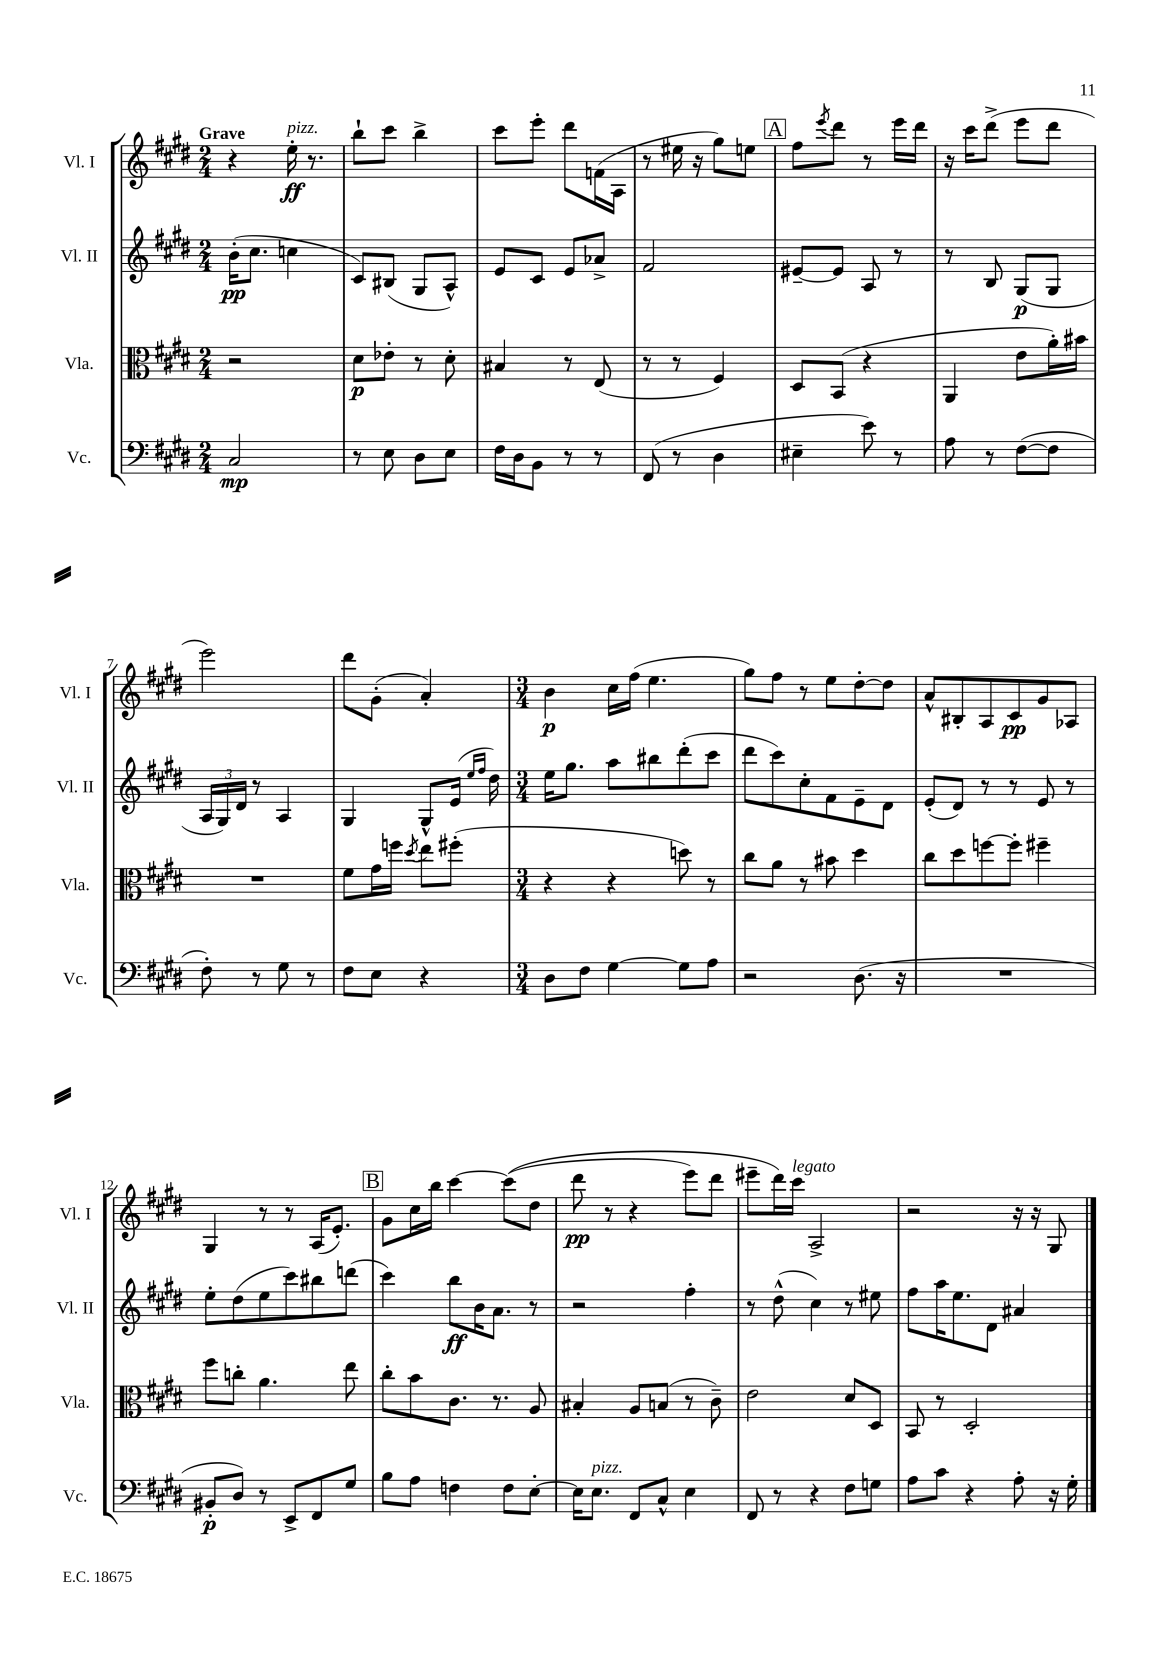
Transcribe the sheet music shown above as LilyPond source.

<<
\new StaffGroup <<
\new Staff = "s0" \with { instrumentName = "Vl. I" shortInstrumentName = "Vl. I" } {
    \clef treble \key e \major \numericTimeSignature \time 2/4 \tempo "Grave"
    r4 e''16-.\ff^\markup { \italic "pizz." } r8. |
    b''8-! cis'''8 b''4-> |
    cis'''8 e'''8-. dis'''8 f'16( a16 |
    r8 eis''16 r16 gis''8) e''8 |
    \mark \markup { \box "A" } fis''8 \acciaccatura { e'''8 } dis'''8 r8 e'''16 dis'''16 |
    r16 cis'''16 dis'''8->( e'''8 dis'''8 |
    e'''2) |
    dis'''8 gis'8-.( a'4-.) |
    \numericTimeSignature \time 3/4 b'4\p cis''16 fis''16( e''4. |
    gis''8) fis''8 r8 e''8 dis''8~-. dis''8 |
    a'8-^ bis8-. a8 cis'8\pp gis'8 aes8 |
    gis4 r8 r8 a16( e'8.-.) |
    \mark \markup { \box "B" } gis'8 cis''16 b''16 cis'''4~ cis'''8(\( dis''8 |
    dis'''8\pp r8 r4 e'''8) dis'''8 |
    eis'''8-- dis'''16\) cis'''16^\markup { \italic "legato" } a2-> |
    r2 r16 r16 gis8 \bar "|." |
}
\new Staff = "s1" \with { instrumentName = "Vl. II" shortInstrumentName = "Vl. II" } {
    \clef treble \key e \major \numericTimeSignature \time 2/4
    b'16-.\pp( cis''8. c''4 |
    cis'8) bis8( gis8 a8-^) |
    e'8 cis'8 e'8 aes'8-> |
    fis'2 |
    \mark \markup { \box "A" } eis'8~-- eis'8 a8 r8 |
    r8 b8 gis8\p( gis8 |
    \tuplet 3/2 { a16 gis16) dis'16 } r8 a4 |
    gis4 gis8-^ e'16( \grace { e''16 fis''16 } dis''16) |
    \numericTimeSignature \time 3/4 e''16 gis''8. a''8 bis''8 dis'''8-.( cis'''8 |
    dis'''8 cis'''8) cis''8-. fis'8 e'8-- dis'8 |
    e'8-.( dis'8) r8 r8 e'8 r8 |
    e''8-. dis''8( e''8 cis'''8) bis''8 d'''8( |
    \mark \markup { \box "B" } cis'''4) b''8\ff b'16 a'8. r8 |
    r2 fis''4-. |
    r8 dis''8-^( cis''4) r8 eis''8 |
    fis''8 a''16 e''8. dis'8 ais'4 \bar "|." |
}
\new Staff = "s2" \with { instrumentName = "Vla." shortInstrumentName = "Vla." } {
    \clef alto \key e \major \numericTimeSignature \time 2/4
    r2 |
    dis'8\p ees'8-. r8 dis'8-. |
    bis4 r8 e8( |
    r8 r8 fis4) |
    \mark \markup { \box "A" } dis8 b,8( r4 |
    a,4 e'8 a'16-.) bis'16 |
    R2 |
    fis'8 gis'16 f''16 \acciaccatura { dis''8 } e''8 fis''8-.( |
    \numericTimeSignature \time 3/4 r4 r4 d''8) r8 |
    cis''8 a'8 r8 bis'8 dis''4 |
    cis''8 dis''8 f''8~ f''8-. fis''4-- |
    fis''8 c''8-. a'4. e''8 |
    \mark \markup { \box "B" } cis''8-. b'8 cis'8. r8. a8 |
    bis4-. a8 b8( r8 cis'8--) |
    e'2 dis'8 dis8 |
    b,8 r8 dis2-. \bar "|." |
}
\new Staff = "s3" \with { instrumentName = "Vc." shortInstrumentName = "Vc." } {
    \clef bass \key e \major \numericTimeSignature \time 2/4
    cis2\mp |
    r8 e8 dis8 e8 |
    fis16 dis16 b,8 r8 r8 |
    fis,8( r8 dis4 |
    \mark \markup { \box "A" } eis4-- e'8) r8 |
    a8 r8 fis8~( fis8 |
    fis8-.) r8 gis8 r8 |
    fis8 e8 r4 |
    \numericTimeSignature \time 3/4 dis8 fis8 gis4~ gis8 a8 |
    r2 dis8.( r16 |
    R2. |
    bis,8-.\p dis8) r8 e,8-> fis,8 gis8 |
    \mark \markup { \box "B" } b8 a8 f4 f8 e8~-. |
    e16 e8.^\markup { \italic "pizz." } fis,8 cis8-^ e4 |
    fis,8 r8 r4 fis8 g8 |
    a8 cis'8 r4 a8-. r16 gis16-. \bar "|." |
}
>>
>>
